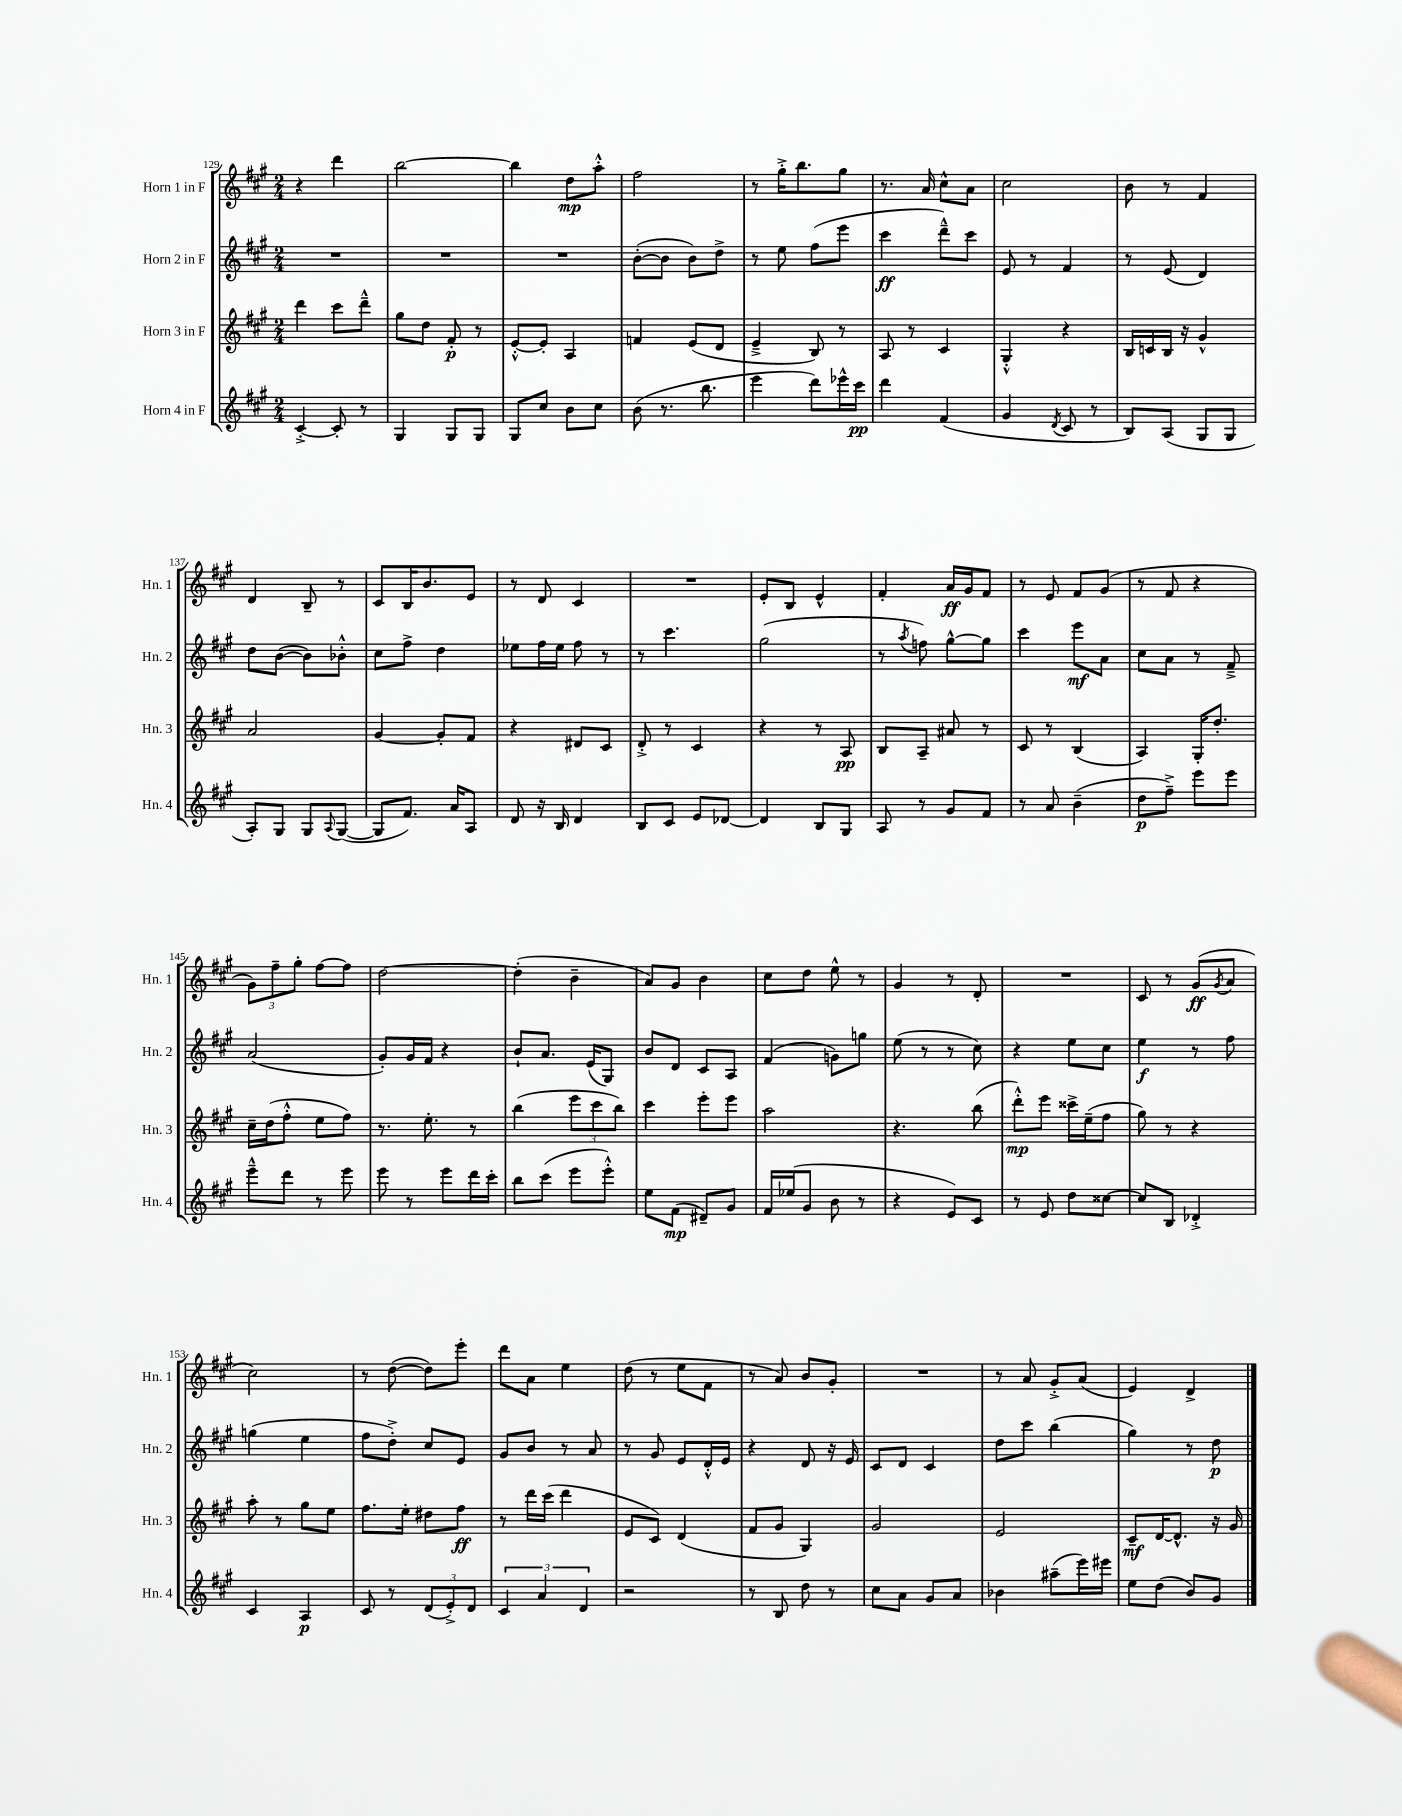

**kern	**kern	**kern	**kern
*staff4	*staff3	*staff2	*staff1
*clefG2	*clefG2	*clefG2	*clefG2
*k[f#c#g#]	*k[f#c#g#]	*k[f#c#g#]	*k[f#c#g#]
*M2/4	*M2/4	*M2/4	*M2/4
[4c#'^	4ddd	2r	4r
8c#']	8ccc#	.	4ddd
8r	8ddd~^^	.	.
=	=	=	=
4G#	8gg#	2r	[2bb
.	8dd	.	.
8G#	8f#'	.	.
8G#	8r	.	.
=	=	=	=
8G#	[8e'^^	2r	4bb]
8cc#	8e']	.	.
8b	4A	.	8dd
8cc#	.	.	8aa'^^
=	=	=	=
(8b	4f	([8b'	2ff#
8.r	.	8b]	.
.	(8e	8b)	.
8.bb	.	.	.
.	8d	8dd^	.
=	=	=	=
4eee	4e~^	8r	8r
.	.	8ee	16gg#'^
.	.	.	8.bb
8ddd)	8B)	(8ff#	.
16eee-^^	8r	8eee	8gg#
16ccc#	.	.	.
=	=	=	=
4ddd	8A	4ccc#	8.r
.	8r	.	.
.	.	.	16a
(4f#	4c#	8ddd~^^)	8cc#^^
.	.	8ccc#	8a
=	=	=	=
4g#	4G#'^^	8e	2cc#
.	.	8r	.
8qd	.	.	.
8c#	4r	4f#	.
8r	.	.	.
=	=	=	=
8B)	16B	8r	8b
.	16c	.	.
(8A	16B	(8e	8r
.	16r	.	.
8G#	4g#^^	4d)	4f#
8G#	.	.	.
=	=	=	=
8A')	2a	8dd	4d
8G#	.	([8b	.
8G#	.	8b])	8B~
8qqA	.	.	.
([8G#	.	8b-'^^	8r
=	=	=	=
8G#]	[4g#	8cc#	8c#
8.f#)	.	8ff#^	16B
.	.	.	8.b
.	8g#']	4dd	.
16a	.	.	.
8A	8f#	.	8e
=	=	=	=
8d	4r	8ee-	8r
16r	.	16ff#	8d
16B	.	16ee-	.
4d	8d#	8ff#	4c#
.	8c#	8r	.
=	=	=	=
8B	8d'^	8r	2r
8c#	8r	4.ccc#	.
8e	4c#	.	.
[8d-	.	.	.
=	=	=	=
4d-]	4r	(2gg#	8e'
.	.	.	8B
8B	8r	.	4e^^
8G#	8A	.	.
=	=	=	=
8A	8B	8r	4f#'
.	.	8qaa	.
8r	8A~	8ff)	.
8g#	8a#	[8gg#^^	16a
.	.	.	16g#
8f#	8r	8gg#]	8f#
=	=	=	=
8r	8c#	4ccc#	8r
8a	8r	.	8e
(4b~	(4B	8eee	8f#
.	.	8a	(8g#
=	=	=	=
8dd	4A)	8cc#	8r
8ff#~^)	.	8a	8f#
8eee	16G#'	8r	4r
.	8.dd'	.	.
8eee	.	8f#~^	.
=	=	=	=
8eee~^^	16cc#~	(2a	12g#)
.	(16dd	.	.
.	.	.	12ff#~
8ddd	8ff#'^^	.	.
.	.	.	12gg#'
8r	8ee	.	[8ff#
8eee	8ff#)	.	8ff#]
=	=	=	=
8eee	8.r	8g#')	[2dd
8r	.	16g#	.
.	8.ee'	16f#	.
8eee	.	4r	.
16ddd	8r	.	.
16ccc#'	.	.	.
=	=	=	=
8bb	(4bb	8b`	(4dd']
(8ccc#	.	8.a	.
8eee	12eee	.	4b~
.	.	(16e	.
.	12ccc#	.	.
8eee'^^)	.	8G#)	.
.	12bb)	.	.
=	=	=	=
8ee	4ccc#	8b	8a)
(8f#	.	8d	8g#
8d#~)	8eee'	8c#	4b
8g#	8eee	8A	.
=	=	=	=
16f#	2aa	(4f#	8cc#
(16ee-	.	.	.
8g#	.	.	8dd
8b	.	8g)	8ee^^
8r	.	8gg	8r
=	=	=	=
4r	4.r	(8ee	4g#
.	.	8r	.
8e)	.	8r	8r
8c#	(8bb	8cc#)	8d'
=	=	=	=
8r	8ddd'^^)	4r	2r
8e	8eee	.	.
8dd	16ccc##^	8ee	.
.	(16ee~	.	.
[8cc##	8ff#	8cc#	.
=	=	=	=
8cc##]	8gg#)	4ee	8c#
8B	8r	.	8r
4d-'^	4r	8r	(8g#
.	.	.	8qg#
.	.	8ff#	8a
=	=	=	=
4c#	8aa'	(4gg	2cc#)
.	8r	.	.
4A	8gg#	4ee	.
.	8ee	.	.
=	=	=	=
8c#	8.ff#	8ff#	8r
8r	.	8dd'^)	([8dd
.	16ee'	.	.
(12d	8dd#	8cc#	8dd])
12e'^)	.	.	.
.	8ff#	8e	8eee'
12d	.	.	.
=	=	=	=
6c#	8r	8g#	8ddd
.	16ddd	8b	8a
6a	.	.	.
.	(16ccc#	.	.
.	4ddd	8r	4ee
6d	.	.	.
.	.	8a	.
=	=	=	=
2r	8e	8r	(8dd
.	8c#)	8g#	8r
.	(4d	8e	8ee
.	.	16d'^^	8f#
.	.	16e	.
=	=	=	=
8r	8f#	4r	8r
8B	8g#	.	8a)
8dd	4G#)	8d	8b
8r	.	16r	8g#'
.	.	16e	.
=	=	=	=
8cc#	2g#	8c#	2r
8a	.	8d	.
8g#	.	4c#	.
8a	.	.	.
=	=	=	=
4b-	2e	8dd	8r
.	.	8ccc#	8a
(8aa#~	.	(4bb	8g#'^
16eee)	.	.	(8a
16eee#	.	.	.
=	=	=	=
8ee	8c#~	4gg#)	4e)
(8dd	[16d	.	.
.	8.d^^]	.	.
8b)	.	8r	4d^
8g#	16r	8dd	.
.	16g#	.	.
==	==	==	==
*-	*-	*-	*-
